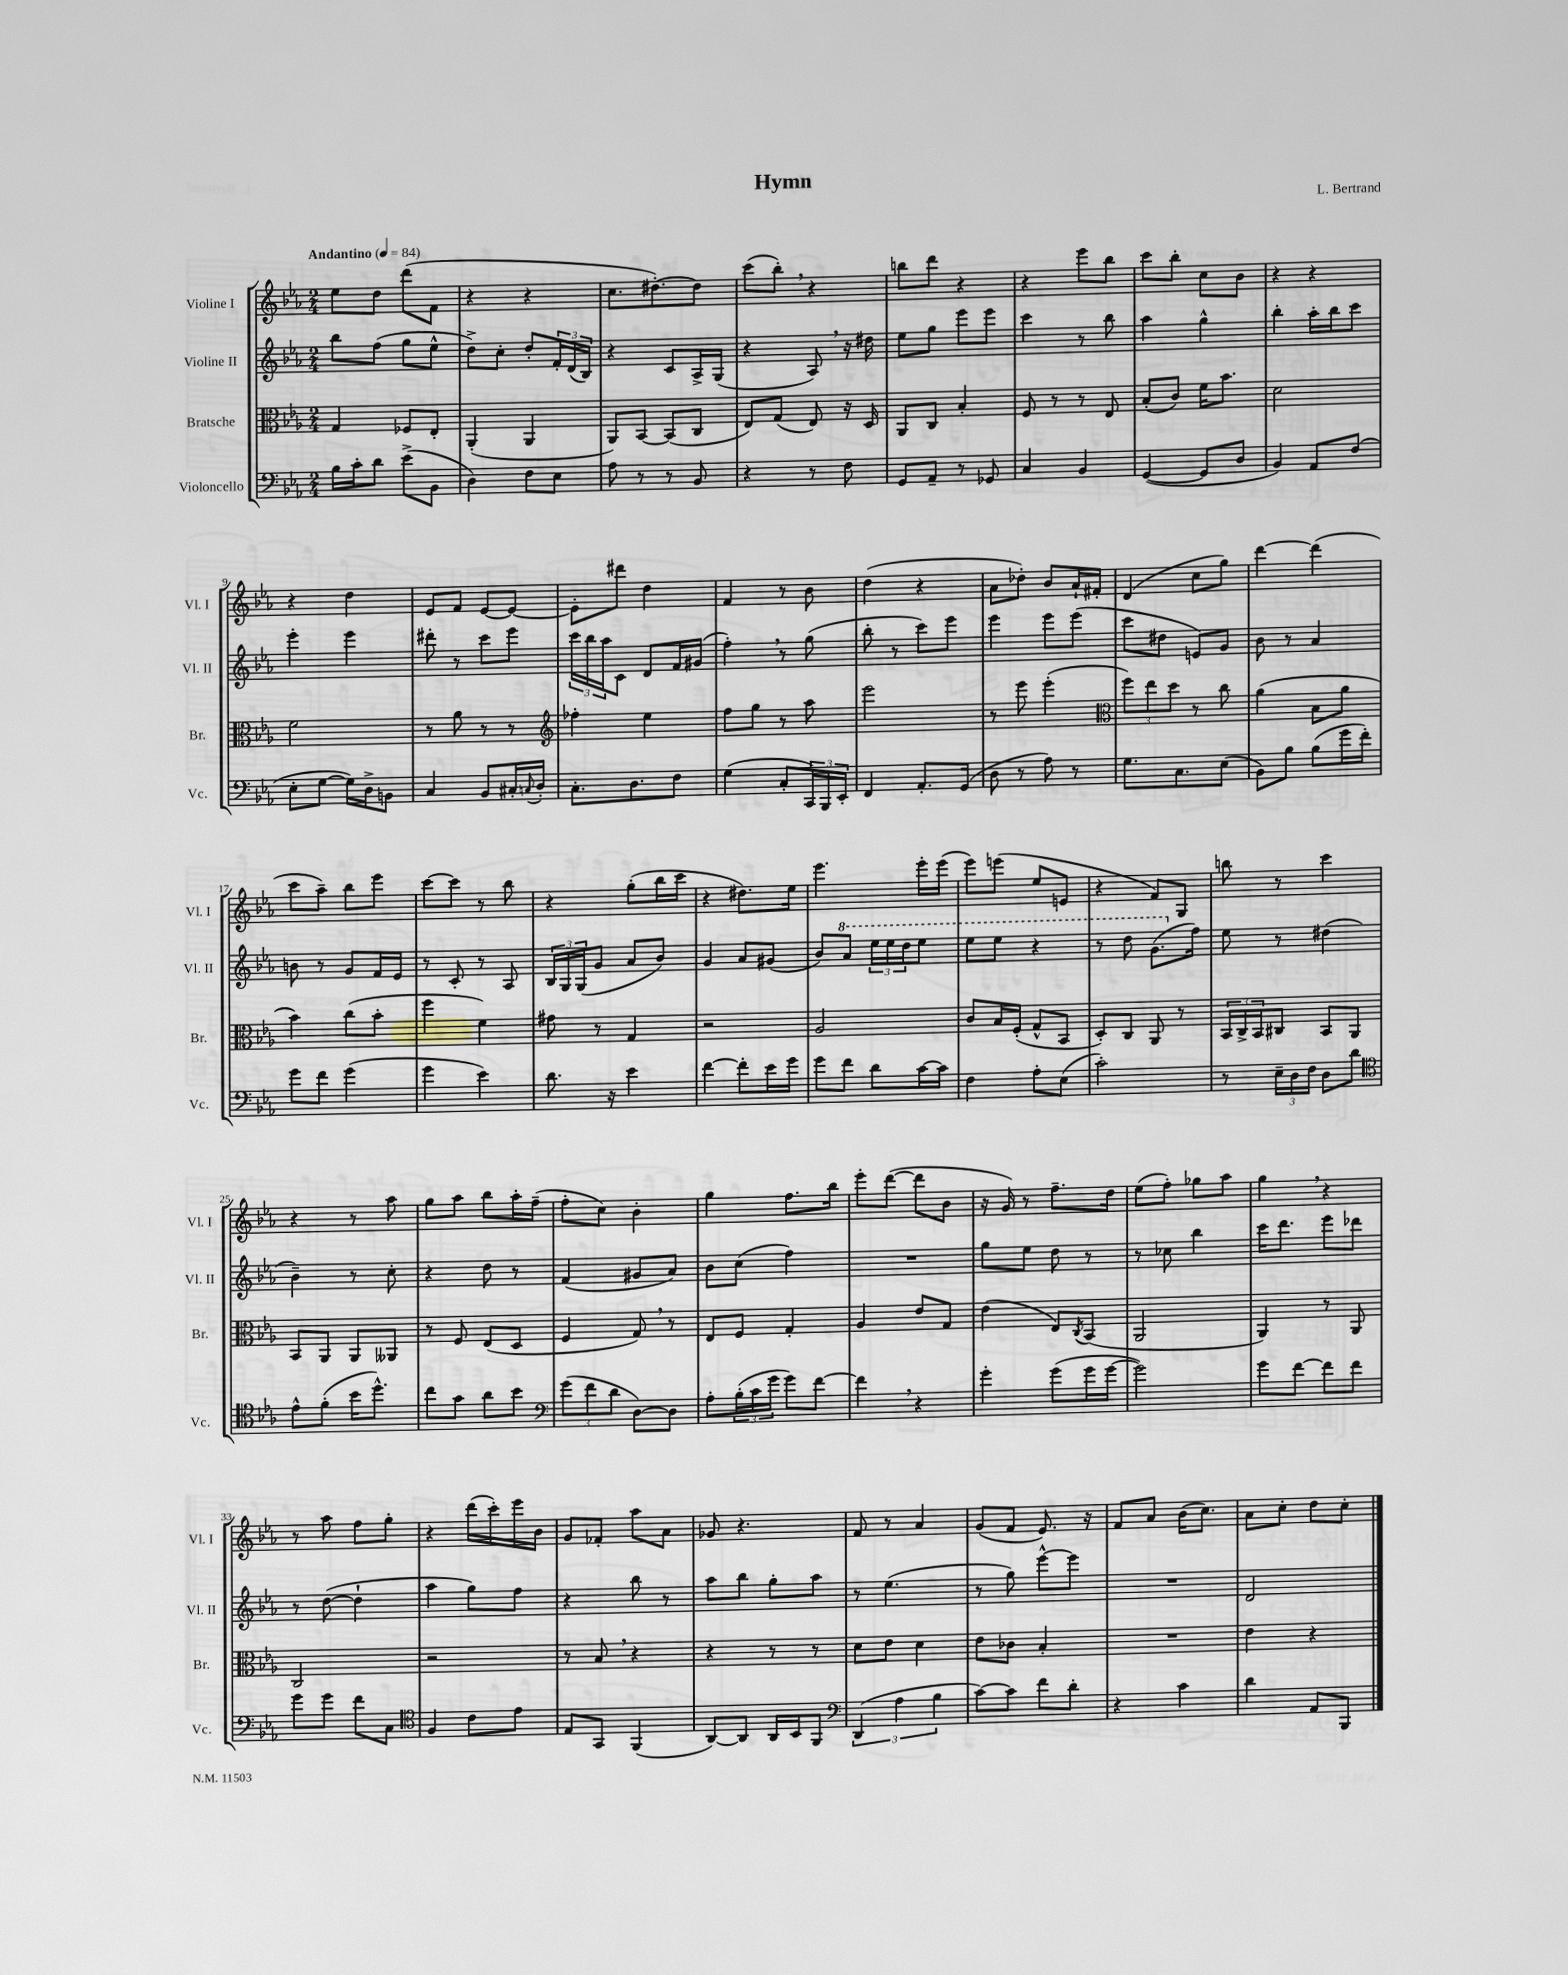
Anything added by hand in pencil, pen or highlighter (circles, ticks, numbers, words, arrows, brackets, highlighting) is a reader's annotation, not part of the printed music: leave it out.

**kern	**kern	**kern	**kern
*staff4	*staff3	*staff2	*staff1
*clefF4	*clefC3	*clefG2	*clefG2
*k[b-e-a-]	*k[b-e-a-]	*k[b-e-a-]	*k[b-e-a-]
*M2/4	*M2/4	*M2/4	*M2/4
*MM84	*MM84	*MM84	*MM84
16B-	4G	8bb-	8ee-
16c'	.	.	.
8d	.	(8ff	8dd
(8e-^	8F-	8gg	(8ddd
8BB-	8E-'	8ee-^^	8f
=	=	=	=
4D)	(4AA-'	8dd^)	4r
.	.	8cc'	.
8F	4AA-	8dd'	4r
8E-	.	24f'	.
.	.	(24d	.
.	.	24B-)	.
=	=	=	=
8A-	8AA-)	4r	8.cc
8r	[8BB-	.	.
.	.	.	[8.dd#')
8r	(8BB-]	8c	.
8BB-	8C	16A-^	8dd#]
.	.	(16G	.
=	=	=	=
4r	8E-)	4r	(8ccc
.	(8G	.	8bb-')
8r	8E-)	8A-)	4r
8F	16r	16r	.
.	16D	16dd#	.
=	=	=	=
8GG	8AA-	8ee-	8bb
8AA-~	8C	8gg	8ddd
8r	4B-'	8eee-	4r
8GG-	.	8eee-	.
=	=	=	=
4C	8F	4ccc	4r
.	8r	.	.
4BB-	8r	8r	8eee-
.	8E-	8bb-	8bb-
=	=	=	=
([4GG	(8B-'	4aa-	8ccc
.	8c)	.	8bb-'
8GG]	16f	4gg^^	8cc
.	8.b-	.	.
8D	.	.	8b-
=	=	=	=
4BB-)	2d	4bb-'	4r
8AA-	.	16aa-'	4r
.	.	16bb-	.
(8F	.	8ccc	.
=	=	=	=
8E-'	2f	4eee-'	4r
[8G	.	.	.
16G])	.	4eee-	4dd
16D^	.	.	.
8BB	.	.	.
=	=	=	=
4C	8r	8ddd#'	8e-
.	8a-	8r	8f
8BB-	8r	8ccc	[8e-
16C#'	8r	8eee-	8e-_
8qqC	.	.	.
16D'	.	.	.
=	=	=	=
*	*clefG2	*	*
8.C'	4ff-'	24ccc	8e-']
.	.	24bb-	.
.	.	24aa-	.
.	.	8c	8ddd#
8.D	.	.	.
.	4ee-	8d	4dd
8F	.	16f	.
.	.	(16g#	.
=	=	=	=
(4G	8ff	4ff')	4f
.	8gg	.	.
8C'	8r	8r	8r
24CC)	8aa-	(8gg	8b-
24BBB-	.	.	.
24EE-'	.	.	.
=	=	=	=
4FF	2eee-	8bb-'	(4dd
.	.	8r	.
8.AA-'	.	8ccc)	4r
.	.	8eee-	.
(16GG	.	.	.
=	=	=	=
8D	8r	4eee-	8a-
8r	8eee-	.	8dd-')
8A-)	(4eee-'	8eee-	8b-
8r	.	(8eee-	16a-`
.	.	.	16f#'
=	=	=	=
*	*clefC3	*	*
8.G	12ff)	8ccc	(4d
.	12ee-	.	.
.	.	8dd#	.
.	12dd	.	.
8.C	.	.	.
.	8r	8e)	8cc
(8E-	8cc	8g	8gg)
=	=	=	=
8BB-)	(4a-	8b-	[4ddd
8B-	.	8r	.
(8B-	8B-	4a-	(4ddd]
16g	8a-	.	.
16f')	.	.	.
=	=	=	=
8g	4b-)	8b	8ccc
8f	.	8r	8aa-~)
(4g	(8cc	8g	8bb-
.	8b-'	16f	8eee-
.	.	16e-	.
=	=	=	=
4g	4ff	8r	[8ccc
.	.	8c'	8ccc]
4e-)	4f)	8r	8r
.	.	8A-	8bb-
=	=	=	=
8.d	8g#	24B-	4r
.	.	24G	.
.	.	(24G	.
.	8r	8g	.
16r	.	.	.
4e-	4G	8a-	(8gg'
.	.	8b-)	16bb-
.	.	.	16ccc
=	=	=	=
[4f	2r	4g	4r
8f']	.	8a-	8.dd#)
16e-	.	(8g#	.
16g	.	.	16ee-
=	=	=	=
8g	2A-	8b-)	4.eee-
8f	.	8aa-	.
8d	.	24eee-	.
.	.	24eee-	.
.	.	24ddd	.
[16c	.	8eee-	16eee-'
16c]	.	.	(16eee-
=	=	=	=
4F	8c	8eee-	8eee-)
.	16B-	8eee-	(8eee
.	(16F'	.	.
8A-'	8G^^	4r	8ee-
(8E-	8BB-	.	8e
=	=	=	=
2c')	8D')	8r	4r
.	8C	8ddd	.
.	8AA-	(8.gg	8f)
.	8r	.	8G
.	.	16ff)	.
=	=	=	=
8r	24BB-	8ee-	8bb
.	24C^	.	.
.	24BB-	.	.
24E-~	8C#	8r	8r
24D	.	.	.
24F	.	.	.
8D	8BB-	(4dd#	4ccc
8d	8AA-	.	.
=	=	=	=
*clefC4	*	*	*
8e-^^	8BB-	4b-~)	4r
(8f'	8AA-	.	.
16b-	8AA-	8r	8r
8.dd^^)	.	.	.
.	8AA--	8cc'	8aa-
=	=	=	=
8cc	8r	4r	8gg
8g	8F	.	8aa-
8a-	(8E-	8dd	8bb-
8b-	8D	8r	16aa-'
.	.	.	(16ff~
=	=	=	=
*clefF4	*	*	*
(12g	4F	(4f	8ff'
12f	.	.	.
.	.	.	8cc)
12d	.	.	.
[8D)	8G)	8g#	4b-'
8D]	8r	8a-)	.
=	=	=	=
8A-'	8E-	8b-	4gg
(24B-'	8F	(8cc	.
24c	.	.	.
24g	.	.	.
8g)	4G'	4ff)	8.ff
[8f	.	.	.
.	.	.	16bb-
=	=	=	=
4f]	4A-	2r	8eee-'
.	.	.	([8ddd
4r	8e-	.	8ddd]
.	8G	.	8b-
=	=	=	=
4g'	(4e-	8gg	16r
.	.	.	16g)
.	.	8ee-	8r
(8g	8E-)	8dd	8.ff~
.	8qC	.	.
16g	(8BB-	8r	.
[16g	.	.	16dd
=	=	=	=
2g])	2AA-	8r	(8ee-
.	.	8cc-	8ff')
.	.	4bb-	8gg-
.	.	.	8aa-
=	=	=	=
8g	4AA-)	16ccc	4gg
.	.	8.ddd	.
[8f	.	.	.
8f]	8r	8eee-	4r
8f	8AA-	8ddd-	.
=	=	=	=
8g	2C	8r	8r
8g	.	([8dd	8aa-
8f	.	4dd`]	8ff
8C	.	.	8gg'
=	=	=	=
*clefC4	*	*	*
4F	2r	4aa-	4r
8c	.	8gg)	(16ddd
.	.	.	16ccc')
8e-	.	8ff	16eee-
.	.	.	16b-
=	=	=	=
8E-	8r	4r	8g
8GG	8B-	.	8f-'
(4FF	4r	8bb-	8aa-
.	.	8r	8a-
=	=	=	=
[8AA-)	4r	8aa-	8g-
8AA-]	.	8bb-	4.r
16AA-	8r	8gg'	.
16BB-	.	.	.
8FF	8r	8aa-	.
=	=	=	=
*clefF4	*	*	*
(6DD	8d	8r	8f
.	8e-	(4.ee-	8r
6A-	.	.	.
.	4d	.	4a-
6B-	.	.	.
=	=	=	=
[8c)	8e-	8r	(8g
8c]	8c-	8gg)	8f
8f	4B-'	[8eee-^^	8.e-)
8d'	.	8eee-]	.
.	.	.	16r
=	=	=	=
4r	2r	2r	8f
.	.	.	8a-
4c	.	.	(16b-
.	.	.	8.cc)
=	=	=	=
4d	4e-	2d	8a-
.	.	.	8cc'
8AA-	4r	.	8dd
8BBB-	.	.	8cc'
==	==	==	==
*-	*-	*-	*-
